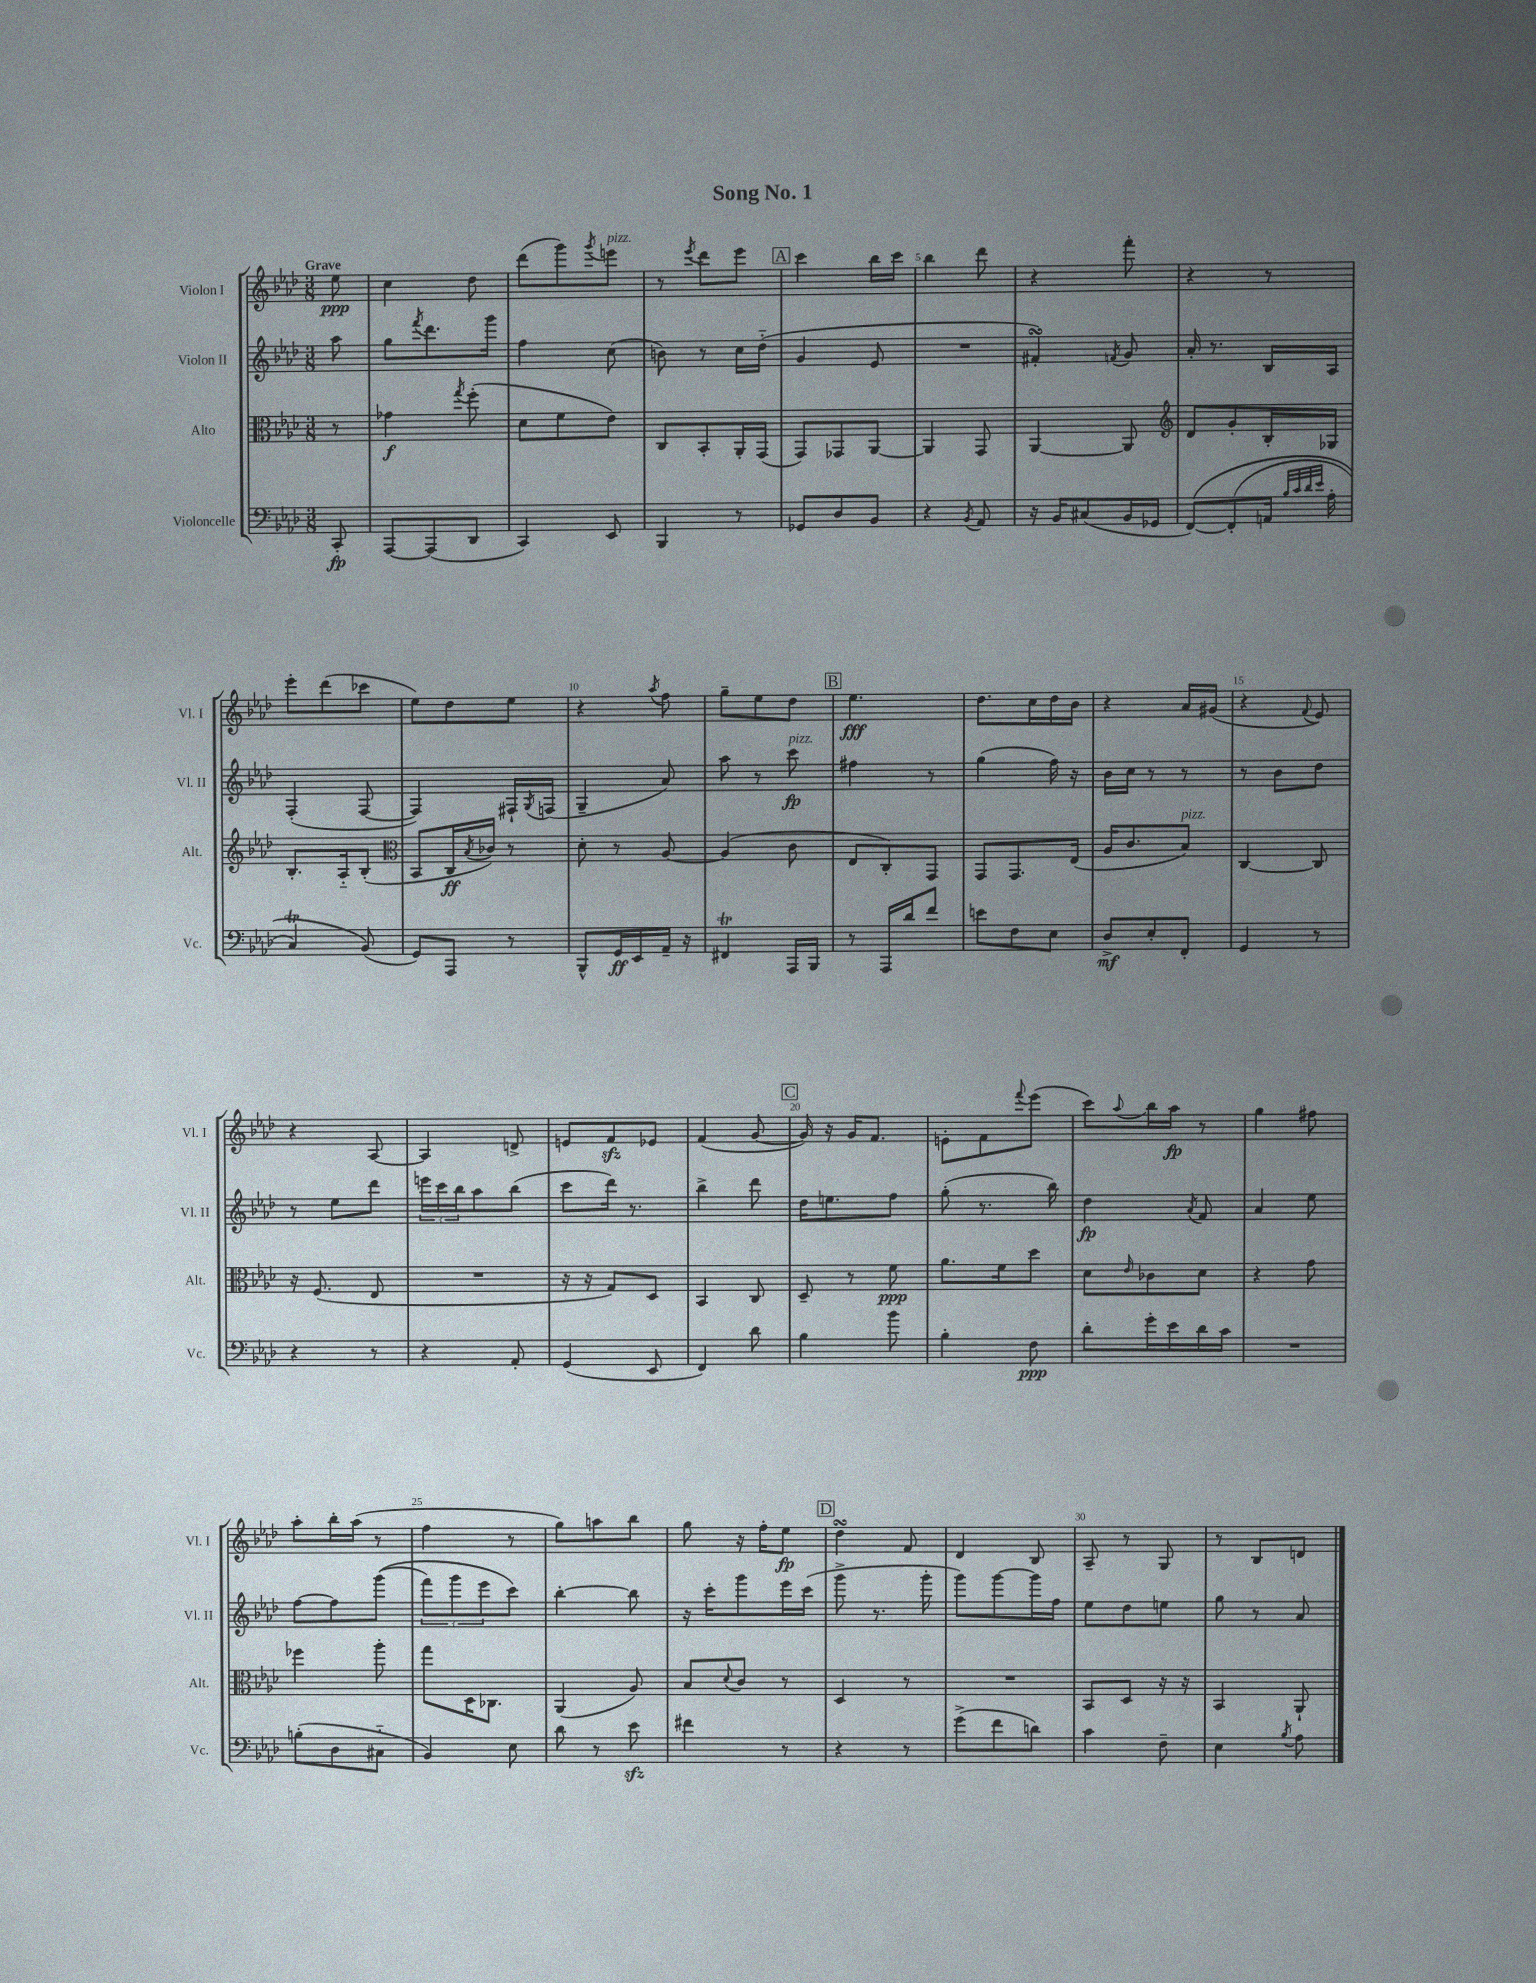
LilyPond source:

\header { title = "Song No. 1" }
<<
\new StaffGroup <<
\new Staff = "s0" \with { instrumentName = "Violon I" shortInstrumentName = "Vl. I" } {
    \clef treble \key aes \major \numericTimeSignature \time 3/8 \partial 8 \tempo "Grave"
    ees''8\ppp |
    c''4 des''8 |
    des'''8( g'''8) \acciaccatura { g'''8 } e'''8^\markup { \italic "pizz." } |
    r8 \acciaccatura { ees'''8 } des'''8 ees'''8 |
    \mark \markup { \box "A" } c'''4 bes''16 c'''16 |
    bes''4 des'''8 |
    r4 f'''8-. |
    r4 r8 |
    ees'''8-. des'''8( ces'''8 |
    ees''8) des''8 ees''8 |
    r4 \acciaccatura { aes''8 } f''8 |
    g''8-- ees''8 des''8 |
    \mark \markup { \box "B" } ees''4.\fff |
    des''8. c''16 des''16 bes'16 |
    r4 aes'16 gis'16( |
    r4 \appoggiatura { f'8 } ees'8) |
    r4 aes8~ |
    aes4 d'8-> |
    e'8 f'8\sfz ees'8 |
    f'4( g'8~ |
    \mark \markup { \box "C" } g'16) r16 g'16 f'8. |
    e'8-. f'8 \appoggiatura { f'''8 } ees'''8( |
    c'''8) \appoggiatura { aes''8 } bes''16 aes''16\fp r8 |
    g''4 fis''8 |
    aes''8-. bes''16-. aes''16( r8 |
    f''4 r8 |
    g''8) a''8 bes''8 |
    g''8 r16 f''16-. ees''8\fp |
    \mark \markup { \box "D" } des''4\turn f'8 |
    des'4 bes8 |
    aes8-- r8 g8 |
    r8 bes8 d'8 \bar "|." |
}
\new Staff = "s1" \with { instrumentName = "Violon II" shortInstrumentName = "Vl. II" } {
    \clef treble \key aes \major \numericTimeSignature \time 3/8 \partial 8
    aes''8 |
    g''8 \acciaccatura { f'''8 } des'''8. g'''16 |
    f''4 c''8( |
    b'8) r8 c''16 des''16-_( |
    \mark \markup { \box "A" } g'4 ees'8 |
    R4. |
    fis'4-.\turn) \acciaccatura { f'8 } g'8 |
    aes'16-. r8. bes16 aes16 |
    f4-.( f8~ |
    f4) fis16-! \acciaccatura { g8 } f16( |
    g4-- aes'8) |
    aes''8 r8 c'''8\fp^\markup { \italic "pizz." } |
    \mark \markup { \box "B" } fis''4 r8 |
    g''4( f''16) r16 |
    bes'16 c''16 r8 r8 |
    r8 bes'8 des''8 |
    r8 ees''8 des'''8 |
    \tuplet 3/2 { e'''16 c'''16 bes''16 } aes''8 bes''8( |
    c'''8 des'''16) r8. |
    bes''4-> des'''8 |
    \mark \markup { \box "C" } des''16 e''8. f''8 |
    g''8-.( r8. bes''16) |
    des''4\fp \acciaccatura { aes'8 } f'8 |
    aes'4 ees''8 |
    f''8~ f''8 g'''8(\( |
    \tuplet 3/2 { f'''8) g'''8 ees'''8 } c'''8\) |
    bes''4~-. bes''8 |
    r16 c'''16-. g'''8 ees'''16 c'''16( |
    \mark \markup { \box "D" } g'''8-> r8. g'''16-. |
    g'''8) g'''8~ g'''16 f''16 |
    ees''8 des''8 e''8 |
    g''8 r8 aes'8 \bar "|." |
}
\new Staff = "s2" \with { instrumentName = "Alto" shortInstrumentName = "Alt." } {
    \clef alto \key aes \major \numericTimeSignature \time 3/8 \partial 8
    r8 |
    ges'4\f \acciaccatura { g''8 } f''8-.( |
    des'8 f'8 ees'8) |
    c8 bes,8-. aes,16-. g,16( |
    \mark \markup { \box "A" } g,8) ges,8 aes,8~ |
    aes,4 g,8 |
    aes,4~ aes,8 |
    \clef treble des'8 g'8-. bes16-. ges16 |
    bes8.-. aes16-_ bes8-.( |
    \clef alto bes,8 c16\ff \acciaccatura { bes8 } ces'16) r8 |
    des'8-. r8 aes8~ |
    aes4( c'8 |
    \mark \markup { \box "B" } ees8 c8-.) g,8 |
    g,8 g,8. ees16( |
    aes16 c'8. bes8^\markup { \italic "pizz." }) |
    c4~ c8 |
    r16 f8.( ees8 |
    R4. |
    r16 r16 g8) des8 |
    bes,4 c8 |
    \mark \markup { \box "C" } des8-- r8 f'8\ppp |
    aes'8. f'16 des''8 |
    des'8 \grace { ees'16 } ces'8 des'8 |
    r4 g'8 |
    fes''4 aes''8-. |
    g''8 des16 ces8. |
    aes,4( aes8) |
    bes8 \appoggiatura { des'8 } c'8 r8 |
    \mark \markup { \box "D" } des4 r8 |
    R4. |
    bes,8 des8 r16 r16 |
    bes,4 aes,8-! \bar "|." |
}
\new Staff = "s3" \with { instrumentName = "Violoncelle" shortInstrumentName = "Vc." } {
    \clef bass \key aes \major \numericTimeSignature \time 3/8 \partial 8
    c,8-.\fp |
    aes,,8~ aes,,8( des,8 |
    c,4) ees,8 |
    bes,,4 r8 |
    \mark \markup { \box "A" } ges,8 des8 bes,8 |
    r4 \acciaccatura { bes,8 } aes,8 |
    r16 bes,16 cis8( bes,16 ges,16 |
    f,8~)\( f,8-.( a,16 \grace { bes32 c'32 des'32 ees'32 } aes16-. |
    c4\trill) bes,8(\) |
    g,8) aes,,8 r8 |
    bes,,8-^ g,16\ff ees,16 aes,16-- r16 |
    fis,4\trill aes,,16 bes,,16 |
    \mark \markup { \box "B" } r8 aes,,16 des'16 f'8 |
    e'8 f8 ees8 |
    des8->\mf ees8-. f,8-. |
    g,4 r8 |
    r4 r8 |
    r4 aes,8-. |
    g,4( ees,8 |
    f,4) des'8 |
    \mark \markup { \box "C" } bes4 bes'8 |
    bes4-. f8\ppp |
    des'8-. g'16-. ees'16 des'16 c'16 |
    R4. |
    b8-.( des8 cis8-_ |
    bes,4) ees8 |
    des'8 r8 ees'8\sfz |
    fis'4 r8 |
    \mark \markup { \box "D" } r4 r8 |
    g'8->( f'8 d'8) |
    c'4 f8-- |
    ees4 \acciaccatura { bes8 } aes8 \bar "|." |
}
>>
>>
\layout { \context { \Score \override BarNumber.break-visibility = ##(#f #t #t) barNumberVisibility = #(every-nth-bar-number-visible 5) } }
